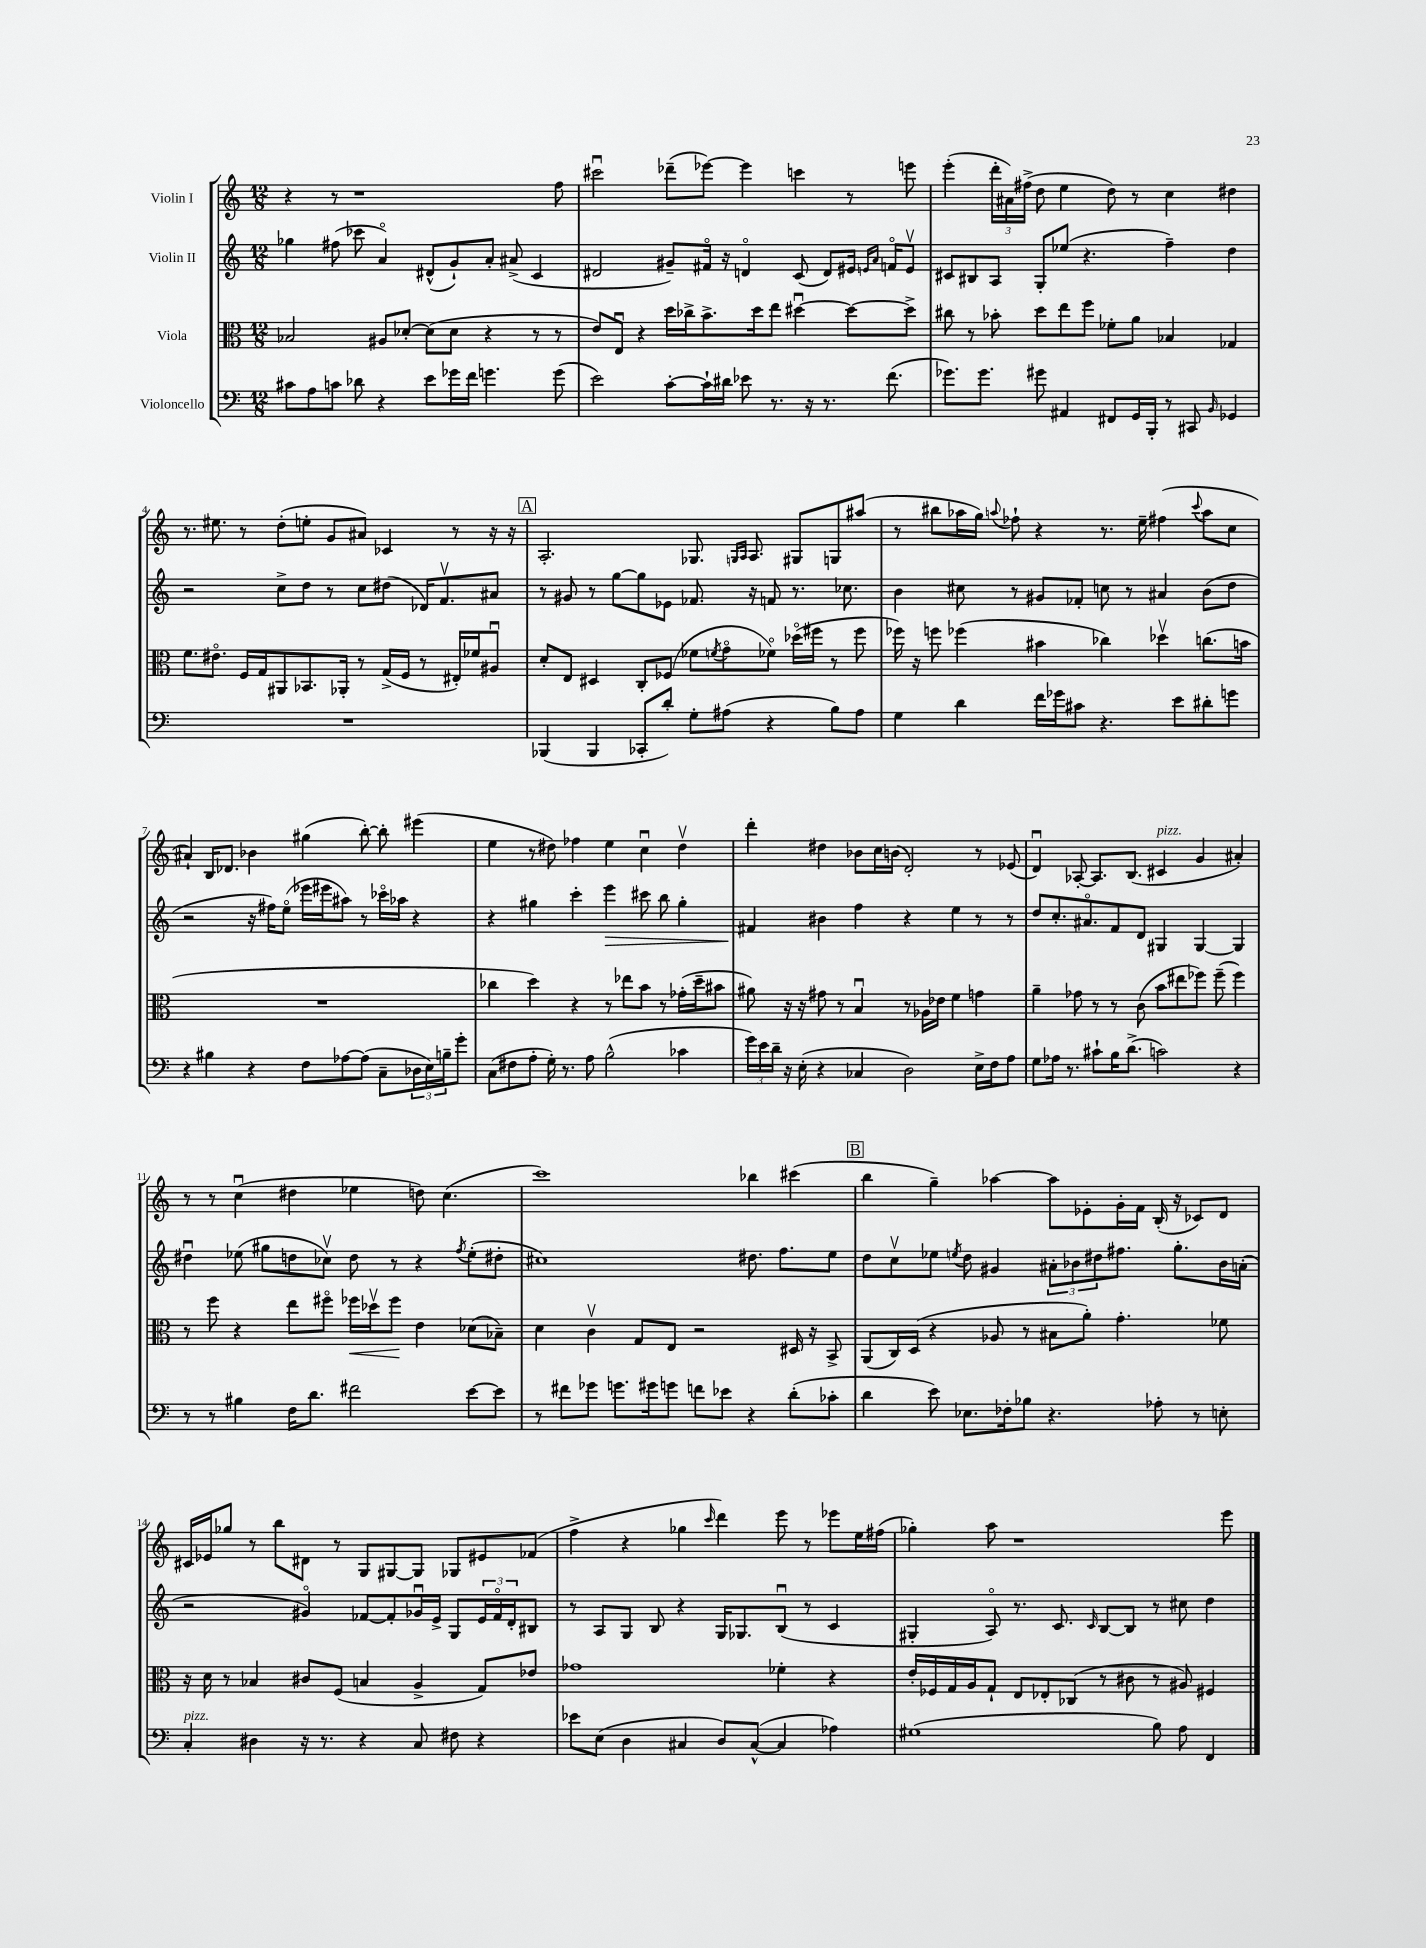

**kern	**kern	**kern	**kern
*staff4	*staff3	*staff2	*staff1
*clefF4	*clefC3	*clefG2	*clefG2
*k[]	*k[]	*k[]	*k[]
*M12/8	*M12/8	*M12/8	*M12/8
8c#	2B-	4gg-	4r
8A	.	.	.
8c	.	(8ff#	8r
8d-	.	8ccc-	1r
4r	8A#	4ao)	.
.	[8d-'	.	.
8e	(8d-]	(8d#^^	.
16g-	8d-	8g`)	.
16f	.	.	.
4.g	4r	8a'	.
.	.	(8a#^	.
.	8r	4c	.
(8g	8r	.	8ff
=	=	=	=
2e)	8e)	2d#	2ccc#u
.	8Eu	.	.
.	4r	.	.
[8c'	16dd	8g#~)	(8ddd-~
.	16cc-^	.	.
16c`]	8.b^	16f#o	[8eee-)
16d#	.	16r	.
8e-	.	4do	4eee-]
.	16dd	.	.
8.r	8ee	.	.
.	[4dd#u	(8c	4ccc
16r	.	.	.
8.r	.	8d)	.
.	8dd#_	16e#	8r
.	.	16qqe	.
.	.	16qqa	.
(8.f	.	16fo	.
.	8dd#^]	8ev	8eee
=	=	=	=
8.g-)	8cc#	8c#	(4eee'
.	8r	8B#	.
8.g-	.	.	.
.	8b-'	8A	24ddd'
.	.	.	24a#)
.	.	.	(24ff#^
8g#	8dd	8G'	8dd
4AA#	8ee	(8ee-	4ee
.	8ff	4.r	.
8FF#	8f-'	.	8dd)
16GG	8a	.	8r
16BBB'	.	.	.
8r	4B-	4ff~)	4cc
8CC#	.	.	.
16qqBB	.	.	.
4GG-	4G-	4dd	4dd#
=	=	=	=
1.r	8.f	2r	8.r
.	8.e#o	.	8.ee#
.	16F	.	8r
.	16G	.	.
.	8AA#	8cc^	(8dd'
.	8.BB-	8dd	8ee'
.	.	8r	8g
.	16AA-'	.	.
.	8r	8cc	8a#)
.	(16G^	(8dd#	4c-
.	16F	.	.
.	8r	16d-)	.
.	.	8.fv	.
.	16E#')	.	8r
.	16f-	.	.
.	8A#u	8a#	16r
.	.	.	16r
=	=	=	=
(4BBB-	8d'	8r	2.A'
.	8E	8g#	.
4BBB-	4D#	8r	.
.	.	[8gg	.
8CC-'	8C'	8gg]	.
8d')	(8F-	8e-	.
8G'	8f-	8.f-	8.G-
.	8qf	.	.
(8A#	8go	.	.
.	.	.	16qqG
.	.	.	16qqA
.	.	16r	8.A
4r	8f-o)	8f	.
.	(16dd-o	8.r	8G#
.	16ff#	.	.
8B)	8r	.	8G
.	.	8.cc-	.
8A#	8ff#	.	(8aa#
=	=	=	=
4G	16ff-)	4b	8r
.	16r	.	.
.	8ff	.	8bb#
4d	(4ff-	8cc#	16aa-
.	.	.	16gg)
.	.	.	8qqaa
.	.	8r	8ff-`
16f	4b#	8g#	4r
16g-	.	.	.
8c#	.	8f-'	.
4.r	4cc-)	8cc	8.r
.	.	8r	.
.	.	.	16ee~
.	4dd-v	4a#	(4ff#
8e	.	.	.
.	.	.	8qqccc
8d#'	(8.cc	(8b	8aa
8g	.	8dd	8cc
.	16b	.	.
=	=	=	=
4r	1.r	2r	4a#`)
4B#	.	.	16B
.	.	.	8.d-
4r	.	16r	4b-
.	.	16ff#)	.
.	.	(8eeo	.
8F	.	16eee-	(4gg#
.	.	16eee#	.
[8A-	.	8aa#)	.
(8A-]	.	8r	[8bb')
8C~	.	16ccc-o	8bb']
.	.	16aa-	.
24D-	.	4r	(4eee#
24E)	.	.	.
24B~	.	.	.
8g'	.	.	.
=	=	=	=
(8C	4cc-	4r	4ee
8F#	.	.	.
8A'	4dd)	4gg#	8r
16G')	.	.	8dd#)
8.r	.	.	.
.	4r	4ccc'	4ff-
8A	.	.	.
(2B^^	8r	4eee	4ee
.	8ee-	.	.
.	8b	8ccc#	4ccu
.	8r	8bb	.
4c-	(16g-'	4gg#'	4dd#v
.	16dd~	.	.
.	8b#	.	.
=	=	=	=
24g)	8a#)	4f#	4ddd'
24e	.	.	.
24d~	.	.	.
16r	16r	.	.
(16E'	16r	.	.
4r	8g#	4b#	4dd#
.	8r	.	.
4C-	4Bu	4ff	8b-
.	.	.	16cc
.	.	.	(16b
2D)	8r	4r	2d')
.	16A-	.	.
.	16e-	.	.
.	4f	4ee	.
16E^	4g	8r	8r
16F	.	.	.
8A	.	8r	(8e-
=	=	=	=
8G	4a~	8dd	4du)
16A-	.	8.cc'	.
8.r	.	.	.
.	8g-	.	[8A-'
.	.	8.a#o	.
8c#`	8r	.	8.A-]
16B	8r	8f	.
(8.d^	.	.	(8.B
.	(8c	8d	.
2c)	8b	4G#	4c#
.	8ee#	.	.
.	8ff-)	[4G#	4g
.	(8ff-~	.	.
4r	4ff-)	4G#]	4a#')
=	=	=	=
8r	8r	4dd#u	8r
8r	8ff	.	8r
4B#	4r	(8ee-	(4ccu
.	.	8gg#	.
16F	8ee	8dd	4dd#
8.d	.	.	.
.	8ff#o	8cc-v)	.
2f#	16ff-	8dd	4ee-
.	16dd-v	.	.
.	8ff-	8r	.
.	4e	4r	8dd)
.	.	.	(4.cc
.	.	8qff	.
[8e	(8d-	(8ee-'	.
8e]	8B-~)	8dd#'	.
=	=	=	=
8r	4d	1cc#)	1ccc)
8f#	.	.	.
8g-	4cv	.	.
8.g	.	.	.
.	8G	.	.
16g#	.	.	.
8g	8E	.	.
8f	2r	.	.
8e-	.	.	.
4r	.	8.dd#	4bb-
.	.	8.ff	.
(8d'	16D#	.	(4ccc#
.	16r	.	.
8c-'	8BB^	8ee	.
=	=	=	=
4d	(8AA	8dd	4bb
.	16C)	8ccv	.
.	(16D	.	.
8e)	4r	8ee-	4gg~)
.	.	8qee	.
8.E-	.	8dd	.
.	8A-	4g#	[4aa-
16F-'	.	.	.
8B-	8r	.	.
4.r	8B#	12a#'	8aa-]
.	.	12b-	.
.	8a')	.	8e-'
.	.	12dd#	.
.	4.g'	8.ff#	16g'
.	.	.	16f
8A-'	.	.	(16B'
.	.	8.gg'	16r
8r	.	.	8c-)
8E'	8f-	16b-	8d
.	.	(16a'	.
=	=	=	=
4C'	16r	2r	16c#
.	16d	.	16e-
.	8r	.	8gg-
4D#	4B-	.	8r
.	.	.	8bb
16r	8c#	4g#o)	8d#
8.r	.	.	.
.	(8F	.	8r
4r	4B	[8f-	8G
.	.	8f-']	[8G#
8C	4A^	16g-u	8G#]
.	.	16e^	.
8F#	.	8G	8G-
4r	8G)	24e	8e#
.	.	24f-o	.
.	.	24d'	.
.	8e-	8B#	(8f-
=	=	=	=
8e-	1g-	8r	4ff^
(8E	.	8A	.
4D	.	8G	4r
.	.	8B	.
4C#	.	4r	4gg-
.	.	.	16qqccc
8D)	.	16G	4ddd)
.	.	8.G-	.
([8C#^^	.	.	.
4C#]	4f-'	(8Bu	8eee
.	.	8r	8r
4A-)	4r	4c	8eee-
.	.	.	16ee
.	.	.	(16ff#
=	=	=	=
(1G#	16e'	4G#'	4gg-')
.	16F-	.	.
.	16G	.	.
.	16A	.	.
.	8G`	8Ao)	8aa
.	8E	8.r	1r
.	8E-'	.	.
.	.	8.c	.
.	(8C-	.	.
.	.	16qqc	.
.	8r	[8B	.
.	8c#	8B]	.
8B)	8r	8r	.
8A	8A#)	8cc#	.
4FF	4F#	4dd	.
.	.	.	8eee
==	==	==	==
*-	*-	*-	*-
